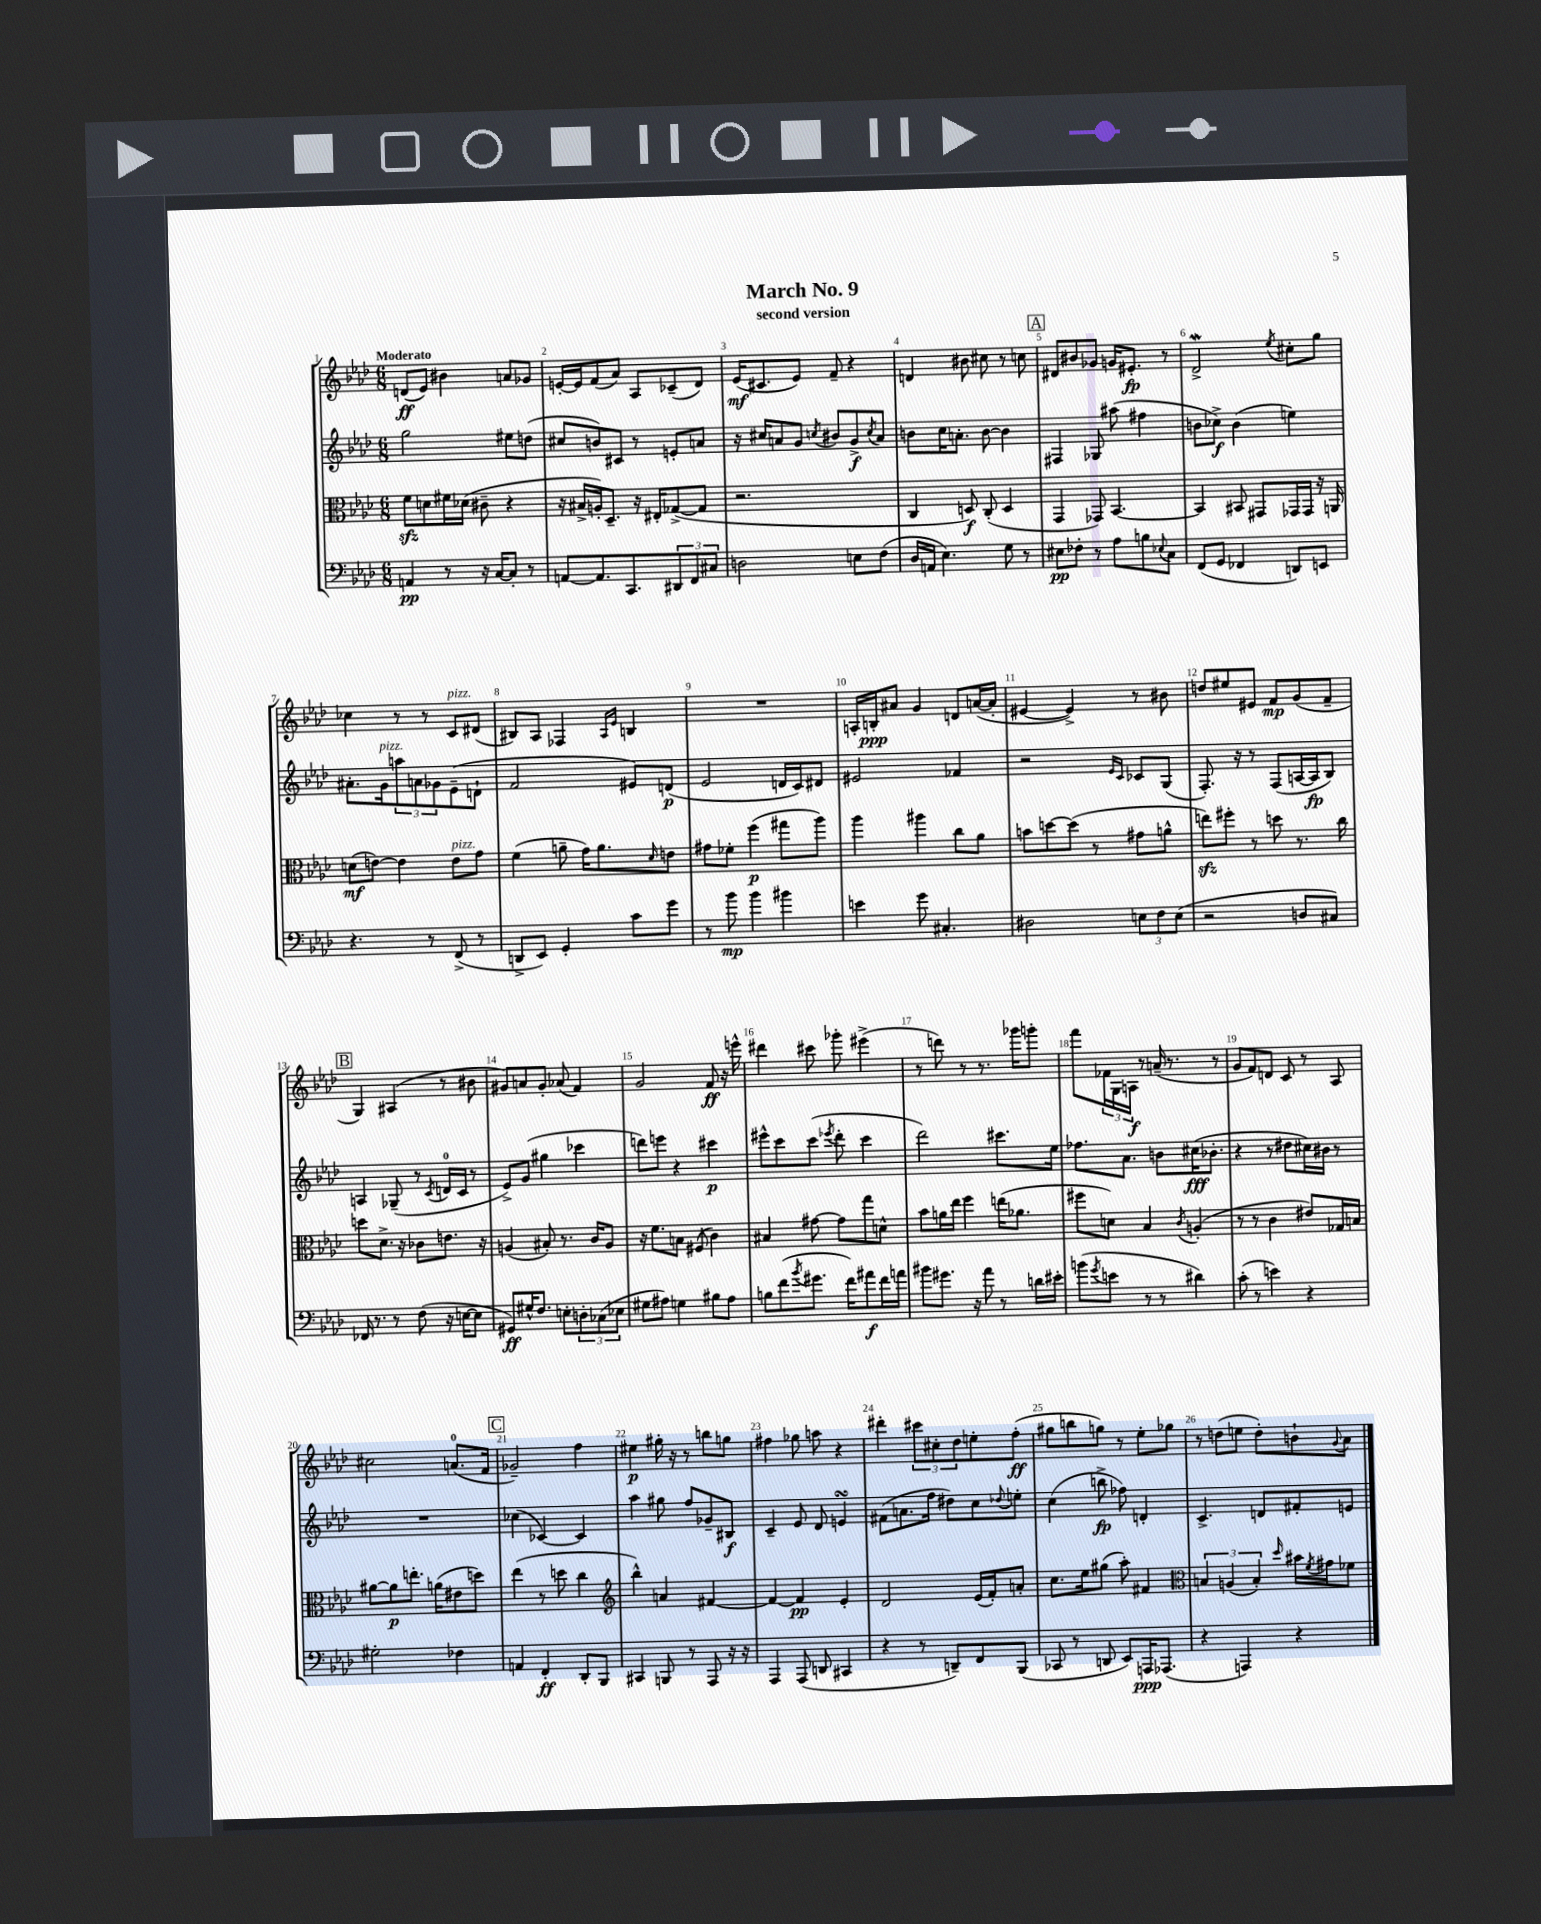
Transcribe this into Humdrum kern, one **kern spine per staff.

**kern	**kern	**kern	**kern
*staff4	*staff3	*staff2	*staff1
*clefF4	*clefC3	*clefG2	*clefG2
*k[b-e-a-d-]	*k[b-e-a-d-]	*k[b-e-a-d-]	*k[b-e-a-d-]
*M6/8	*M6/8	*M6/8	*M6/8
4AA/	8f\L	2gg\	(8d/L
.	8d\	.	8e-/J)
8r	16f#\L	.	4b#\
.	(16d-\JJ	.	.
16r	8c#~\	.	.
[16C/LK	.	.	.
8C'/]J	4r	8ee#\L	8a/L
8r	.	(8dd\J	8g-/J
=	=	=	=
[8AA/L	16r	8cc#/L	[16e'/LL
.	16B#^/LL	.	16e/]J
8.AA/]	16A'/J)	8b/)	(8f/
.	8.D-~/J	.	.
.	.	8c#/J	8a-/J)
8.CC/	.	.	.
.	16r	8r	8A-/L
.	16E#'/LK	.	.
12DD#/	([8G-^/	8e'/L	(8c-~/
12FF/	.	.	.
.	8G-/]J	8a/J	8d-/J)
12C#/J	.	.	.
=	=	=	=
2D\	2.r	16r	(16e-/LK
.	.	16cc#/LK	8.c#/
.	.	8a/	.
.	.	8g/J	8e-/J)
.	.	8qcc/	.
.	.	8b#/L	8f~/
8E\L	.	8g^/	4r
.	.	8qcc/	.
(8F\J	.	8a/J	.
=	=	=	=
16D-/LL	4C/	8b\L	4d/
16AA/JJ	.	.	.
4.E-\)	.	16cc\K	.
.	.	8.a'\J	.
.	8D/)	.	8b#\
.	(8C'/	[8b\	8cc#\
8G\	4D/	4b\]	8r
8r	.	.	8cc\
=	=	=	=
8E#\L	4GG/	4F#/	8d#/L
8F-'\J	.	.	8b#/
8r	8GG-/)	8G-/	8g-/J
8A-\L	[4.BB-/	(8aa#\	16g/LK
.	.	.	8.e#'/J
8B\	.	4ff#\	.
8qqE-/	.	.	.
8C\J	.	.	8r
=	=	=	=
(8FF/L	4BB-/]	8b\L	2d-^/
8GG/J	.	8cc-^\J)	.
4FF-/	8BB#/	(4b\	.
.	8GG#/L	.	.
.	.	.	8qee-/
8DD/L)	16GG-/L	4ee\)	8cc#'\L
.	16GG-/JJ	.	.
8EE/J	16r	.	8gg\J
.	16AA/	.	.
=	=	=	=
4.r	(8d\L	8.a#'\L	4cc-\
.	[8e\J)	.	.
.	.	16g\k	.
.	4e\]	12aa\	8r
.	.	12a\	.
8r	.	.	8r
.	.	12g-\	.
(8FF^/	8e\L	(8e-~\	8c/L
8r	8g\J	8d`\J	(8d#/J
=	=	=	=
8DD^/L	(4f\	2f/	8B#/L)
8EE-/J)	.	.	8A-/J
4GG'/	8a~\	.	4F-/
.	16g\LK)	.	.
.	8.a\	.	.
.	.	.	16qqA-/LL
.	.	.	16qqe-/JJ
8c\L	.	8e#/L)	4B/
.	16qqd-/	.	.
8g\J	8e\J	(8d/J	.
=	=	=	=
8r	8g#\L	2e-/	2.r
8b-\	8f-'\J	.	.
4b-\	(4ff\	.	.
4b#\	8gg#\L	16d/LL	.
.	.	16c/J)	.
.	8aa-\J)	8d#/J	.
=	=	=	=
4e\	4aa-\	2e#/	16A'/LL
.	.	.	16B'/J
.	.	.	8a#/J
8g\	4aa#\	.	4g/
4.C#'/	.	.	.
.	8cc\L	4f-/	8d/L
.	8a-\J	.	([16a/L
.	.	.	16a'/]JJ
=	=	=	=
2D#\	8b\L	2r	[4e#/
.	[8dd\	.	.
.	(8dd\]J	.	4e#^/])
.	8r	.	.
.	.	16qqe-/LL	.
.	.	16qqc/JJ	.
12E\L	8g#\L	8c-/L	8r
12F\	.	.	.
.	8a^^\J	(8G/J	8b#\
(12E\J	.	.	.
=	=	=	=
2r	8ee\L)	8.F'/)	8dd/L
.	8ff#'\J	.	8ee#/
.	.	16r	.
.	8r	8r	8e#/J
.	8dd\	(8F/L	8f/L
8D/L	8.r	[16A/L	(8g/
.	.	16A/]J	.
8C#/J)	.	8B-/J)	8f~/J
.	16cc\	.	.
=	=	=	=
16FF-/	8dd\L	4A/	4G/)
8.r	.	.	.
.	8.d-^\J	.	.
8r	.	(8G-~/	(4A#/
.	16r	.	.
(8F\	8c-\L	8r	.
.	.	8qc/	.
16r	8.e\J	16d/LL	8r
[16E\LK	.	16c/JJ	.
8E\]J	.	8r	8b#\
.	16r	.	.
=	=	=	=
8GG#/L)	(4A/	8e-^/L)	8g#/L)
16G#^^/K	.	(8g/J	8a/
8.F/J	.	.	.
.	8B#'/)	4gg#\	8g#'/J
8E'\L	8.r	.	(8a-/
12D'\	.	4ccc-\	4f/)
.	16c/LK	.	.
(12C-\	.	.	.
.	8A/J	.	.
12E-\J	.	.	.
=	=	=	=
8G#\L	16r	8ddd\L)	2g/
.	8.f\L	.	.
8A#\J)	.	8eee\J	.
4G\	8B\J	4r	.
.	(8F#/	.	.
8B#\L	4c\)	4ccc#\	8f/
8A#\J	.	.	16r
.	.	.	16eee^^\
=	=	=	=
8B\L	4B#/	8eee#^^\L	4ddd#\
(8f\	.	8ccc\	.
8qb-/	.	.	.
8.g#\J	[8g#\	(8ccc\J	8ccc#\
.	.	8qeee-/	.
.	8g#\]L	8ddd-'\	8ggg-'\
16f\LK)	.	.	.
8a#\	8gg\	4ccc\	(4eee#^\
16f\L	8d^^\J	.	.
16a\JJ	.	.	.
=	=	=	=
8b#\L	8b-\L	2ddd-\)	8r
8.g#\J	16a\L	.	8ddd\)
.	16ee-\JJ	.	.
.	4ff\	.	8r
16r	.	.	.
8a-\	.	.	8.r
8r	(16ee\LK	8.ccc#\L	.
.	8.a-\J	.	16ggg-\LK
16d\LL	.	.	8ggg'\J
16e#'\JJ	.	16ee-\Jk	.
=	=	=	=
(8b\L	8ff#\L	8.ff-\L	8fff\L
8qg/	.	.	.
8e\J	8d\J)	.	24f-\L
.	.	.	24G\
.	.	8.a-\J	.
.	.	.	24A\JJ
8r	4B-/	.	8r
8r	.	8b\L	(16a~/
.	.	.	8.r
.	8qc/	.	.
4d#\)	(4A'/	(16cc#\K	.
.	.	8.b-'\J	.
.	.	.	8r
=	=	=	=
(8c'\	8r	4r	8g/L
8r	8r	.	8f/)
4e\)	4c\	8r	8d/J
.	.	8dd#\L	8c/
4r	8e#/L)	16cc#\L)	8r
.	.	16b#\JJ	.
.	16G-/L	8r	8A-/
.	16B/JJ	.	.
=	=	=	=
2G#'\	[8a#\L	2.r	2cc#\
.	8a#\]	.	.
.	8.ee'\J	.	.
.	(16a\LK	.	.
4F-\	8e#\	.	(8.a/L
.	8dd\J)	.	.
.	.	.	16f/Jk
=	=	=	=
4AA/	(4ee-\	(4cc-\	2g-~/)
4FF'/	8r	[4c-/)	.
.	8dd\	.	.
8DD-'/L	4cc\	4c-/]	4ff\
8BBB-/J	.	.	.
=	=	=	=
*	*clefG2	*	*
4CC#/	4bb-^^\)	4aa-\	4ee#\
8BBB/	4a/	8gg#\	16gg#'\
.	.	.	16r
8r	.	8ff/L	8r
8AAA-/	[4f#/	8g-~/	8bb\L
16r	.	8B#/J	8gg\J
16r	.	.	.
=	=	=	=
4AAA-/	4f#/_	4c~/	4ff#\
(8AAA-/	4f#/]	8e-/	8gg-\
8DD/	.	8d-/	8aa\
4CC#/	4e-'/	4e/	4r
=	=	=	=
4r	2d-/	(8f#\L	4ddd#'\
.	.	8.a\	.
8r	.	.	12ccc#\L
.	.	16ff\Jk	.
.	.	.	12cc#'\
8DD~/L)	.	8dd#\L)	.
.	.	.	12dd-\
8FF/	(16e-/LL	8cc\	8ee'\
.	16f'/J)	.	.
.	.	8qqdd-/	.
(8BBB-/J	8a'/J	8ee'\J	(8ff'\J
=	=	=	=
8CC-/	8.cc\L	(4cc\	8gg#\L
8r	.	.	8bb\
.	16ee-\k	.	.
8DD/	(8gg#\J	8bb^\	8gg\J)
8EE-/L)	8aa-'\)	8ff-\)	8r
16AAA/K	4f#/	4d'/	8ee-'\L
(8.AAA-/J	.	.	.
.	.	.	8gg-\J
=	=	=	=
*	*clefC3	*	*
4r	6B/	4.c^/	8r
.	.	.	(8dd\L
.	(6A/	.	.
4AAA/)	.	.	8ee\J
.	6B'/)	.	.
.	.	8d/L	8dd'\L)
.	16qqdd-/	.	.
4r	16b#\LL	8f#'/	8b`\
.	8qf/	.	.
.	16g#\J	.	.
.	.	.	8qqg/
.	8f-\J	8e/J	8a-\J
==	==	==	==
*-	*-	*-	*-
